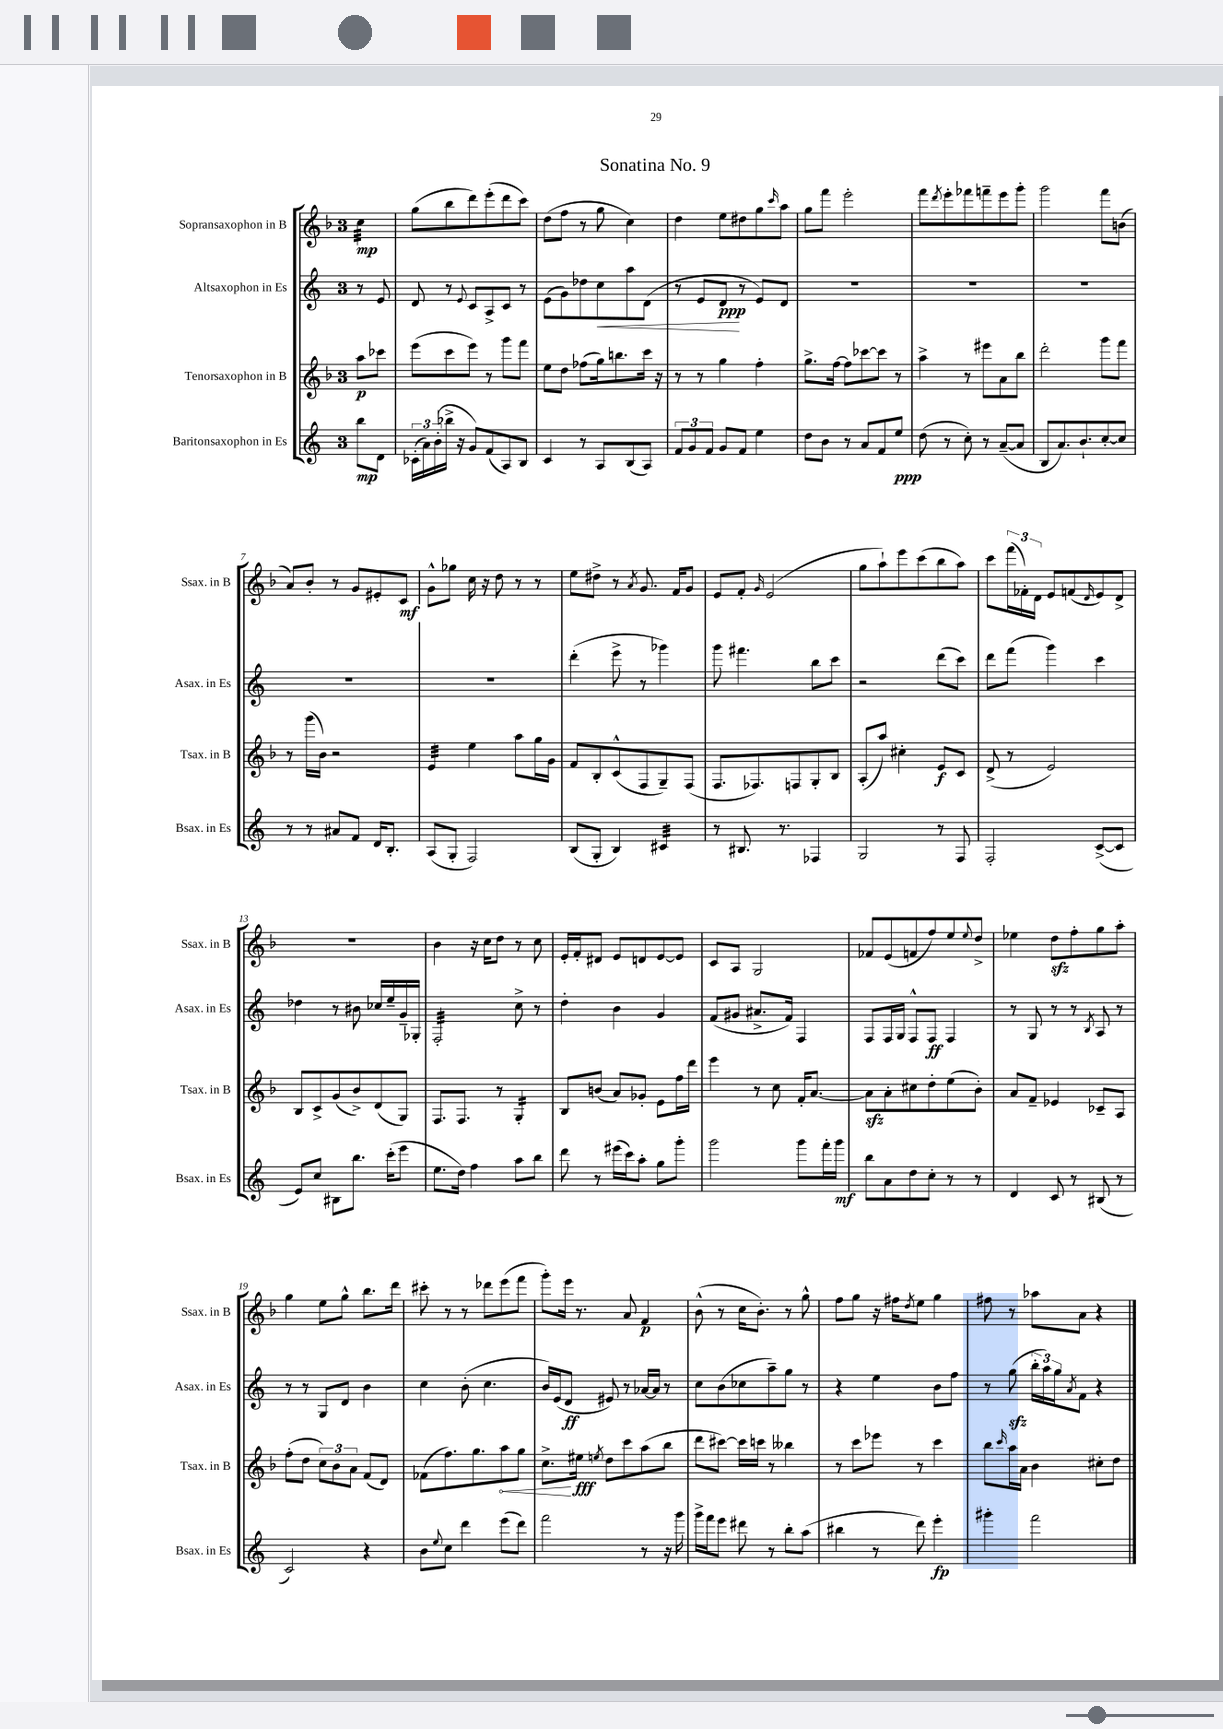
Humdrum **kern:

**kern	**kern	**kern	**kern
*staff4	*staff3	*staff2	*staff1
*clefG2	*clefG2	*clefG2	*clefG2
*k[]	*k[b-]	*k[]	*k[b-]
*M3/4	*M3/4	*M3/4	*M3/4
8bb	8aa	8r	4cc
8d	8ccc-	8e	.
=	=	=	=
(24c-'	(8eee	8d	(8gg
24a)	.	.	.
(24b'	.	.	.
16bb-^	8ccc	8r	8bb-
16r	.	.	.
.	.	8qqe	.
8g)	8eee)	8c	8ddd)
(8f	8r	8A^	(8eee'
8A)	8ggg	8c	8ddd
8B	8fff	8r	8ccc)
=	=	=	=
4c	8ee	(8e	(8dd
.	8dd	8g)	8ff
8r	(8ff-	8dd-	8r
8A	16gg)	8cc	8gg
.	8.bb	.	.
(8B	.	8aa	4cc)
8A)	16ccc	(8d	.
.	16r	.	.
=	=	=	=
12f	8r	8r	4dd
12g	.	.	.
.	8r	8e	.
12f	.	.	.
8g	4gg	8d	8ee
8f	.	8r	8dd#
4ee	4ff'	8e)	8gg
.	.	.	16qqccc
.	.	8d	8aa
=	=	=	=
8dd	8.gg^	2.r	8gg
8b	.	.	8fff
.	[16ff	.	.
8r	8ff]	.	2eee'
8a	[8ccc-	.	.
8f	8ccc-]	.	.
8ee	8r	.	.
=	=	=	=
(8dd	4aa^	2.r	8fff
.	.	.	8qddd
8r	.	.	8eee'
8cc')	8r	.	8fff-
8r	8eee#	.	8fff~
([8a~	8a	.	8eee
8a]	8bb-	.	8ggg'
=	=	=	=
8B	2ddd'	2.r	2ggg
8.a)	.	.	.
8.b`	.	.	.
[8cc'	8ggg	.	8fff
8cc]	8fff	.	(8b
=	=	=	=
8r	8r	2.r	8a)
8r	(16ggg	.	8b-'
.	16b-)	.	.
8a#	2r	.	8r
8f	.	.	8g
16d	.	.	8e#'
8.B'	.	.	.
.	.	.	8c
=	=	=	=
(8A	4e	2.r	8g^^
8G'	.	.	8gg-
2F)	4ee	.	16cc
.	.	.	16r
.	.	.	8dd
.	8aa	.	8r
.	16gg	.	8r
.	16g	.	.
=	=	=	=
(8B	8f	(4ddd'	8ee
8G'	8B-'	.	8dd#^
4B)	(8c^^	8eee^	8r
.	.	.	8qa
.	8F	8r	8.g
4c#	8G~)	4ggg-)	.
.	.	.	16f
.	(8F	.	8g
=	=	=	=
8r	8.F	8ggg	8e
8.B#	.	4.fff#	8f'
.	8.F-)	.	.
.	.	.	16qqg
.	.	.	(2e
8.r	.	.	.
.	8F	.	.
4F-	8G'	8bb	.
.	8B-	8ccc	.
=	=	=	=
2G	(8A'	2r	8gg
.	8aa)	.	8aa`)
.	4cc#'	.	8eee
.	.	.	(8ccc
8r	8e	(8ddd	8bb-
8F	8c	8ccc)	8aa)
=	=	=	=
2F'	(8d^	8ddd	8ccc
.	8r	(8fff	(24fff
.	.	.	24f-')
.	.	.	24d
.	2e)	4ggg)	8e
.	.	.	(8f
.	.	.	16qqd
([8c^	.	4ccc	8e)
8c]	.	.	8d^
=	=	=	=
8e)	8B-	4dd-	2.r
8cc	8c^	.	.
8B#	(8g	8r	.
8.bb	8b-^)	8b#	.
.	(8d	16cc-	.
(16ccc'	.	16ee~	.
8eee	8G)	16g~	.
.	.	16G-'	.
=	=	=	=
8.ee	8.F	2F'	4b-
16dd)	8.F	.	.
4ff	.	.	16r
.	.	.	16cc
.	8r	.	8dd
8aa	4G'	8cc^	8r
8bb	.	8r	8cc
=	=	=	=
8ddd	8B-	4dd'	16e'
.	.	.	16f'
8r	(8b	.	8d#
(16eee#	8a)	4b	8e
16ccc)	.	.	.
8aa'	8g-'	.	8d
8gg	8e	4g	[8e
8ggg'	16ff	.	8e]
.	16ddd	.	.
=	=	=	=
2ggg	4eee	(8f	8c
.	.	8g#	8A
.	8r	8.a#^	2G
.	8cc	.	.
.	.	16f)	.
8ggg	16f'	4F	.
.	[8.a	.	.
16fff'	.	.	.
16ggg	.	.	.
=	=	=	=
8bb	8a]	8F	8f-
8a	8a'	16F	(8e
.	.	16G	.
8dd	8cc#	8F^^	8f
8cc'	8dd'	8F	8ff)
8r	(8ee	4F	8ee
.	.	.	8qqee
8r	8b-')	.	8dd^
=	=	=	=
4d	8a	8r	4ee-
.	8f~	8G	.
8c	4e-	8r	8dd
8r	.	8r	8ff'
.	.	8qB	.
(8B#	8c-~	8A	8gg
8r	8A	8r	8aa'
=	=	=	=
2c)	(8ff'	8r	4gg
.	8dd	8r	.
.	12cc)	8G	8ee
.	12b-	.	.
.	.	8d	8gg^^
.	12a	.	.
4r	(8f	4b	8.bb-
.	8d)	.	.
.	.	.	16ddd
=	=	=	=
8b	(8f-	4cc	8ccc#'
8qqee	.	.	.
8cc	8.ff)	.	8r
4ddd	.	(8b'	8r
.	8.gg	.	.
.	.	4.cc	8ddd-
(8eee	8aa	.	(8eee
8ddd)	8gg	.	8fff
=	=	=	=
2fff	8.cc^	16b)	8ggg')
.	.	(16e	.
.	.	8d	16eee
.	16ee#	.	8.r
.	8qee	.	.
.	8dd	8e#)	.
.	8ccc	8r	8a
8r	(8aa	[16a-	4f
.	.	16a-]	.
16r	8bb-	8r	.
16ggg	.	.	.
=	=	=	=
16ggg^	8ddd	8cc	(8b-^^
16fff	.	.	.
8eee	[8ccc#)	(8b	8r
8ddd#	16ccc#]	8cc-	16cc
.	16ccc	.	8.b-')
8r	8r	8aa~)	.
8bb'	4bb--	8gg	8r
(8aa	.	8r	8gg^^
=	=	=	=
4bb#	8r	4r	8ff
.	8ccc	.	8gg
8r	8eee-	4ee	16r
.	.	.	16ff#
.	.	.	8qdd
8ddd)	8r	.	8ee
4eee'	4ccc	8b	4gg
.	.	8ff	.
=	=	=	=
4ggg#'	8bb-	8r	8ff#
.	16qqccc	.	.
.	16aa	(8gg	8r
.	16a	.	.
2fff	4b-	24bb'	8aa-
.	.	24aa)	.
.	.	24gg	.
.	.	8qa	.
.	.	8f	8a
.	8cc#'	4r	4r
.	8dd	.	.
==	==	==	==
*-	*-	*-	*-
